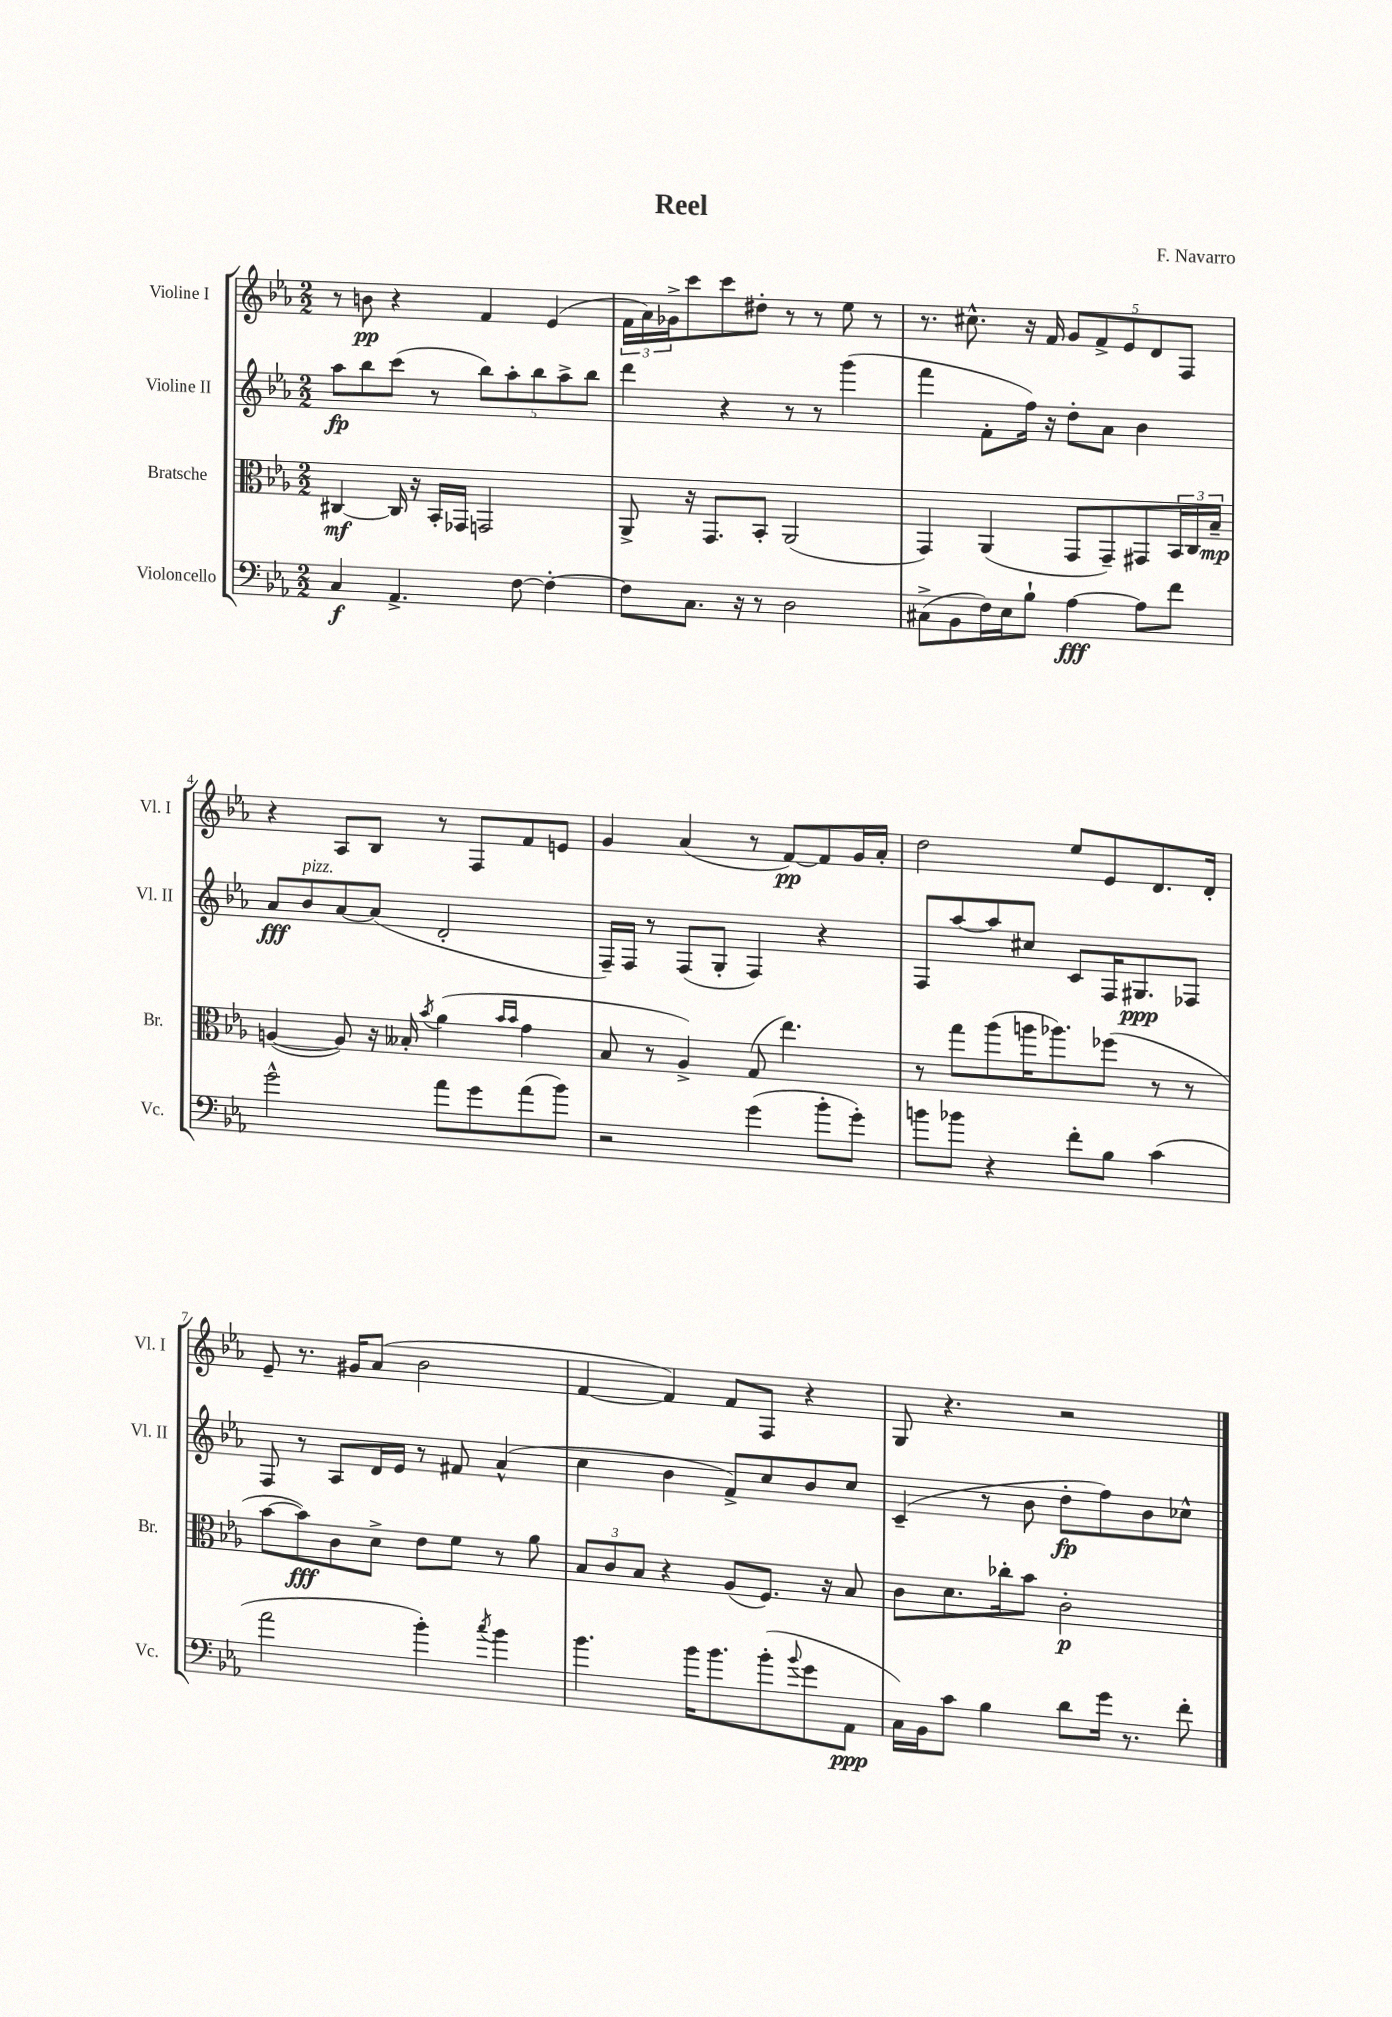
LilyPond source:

\header { title = "Reel" composer = "F. Navarro" }
<<
\new StaffGroup <<
\new Staff = "s0" \with { instrumentName = "Violine I" shortInstrumentName = "Vl. I" } {
    \clef treble \key ees \major \numericTimeSignature \time 2/2
    r8 b'8\pp r4 f'4 ees'4( |
    \tuplet 3/2 { f'16 aes'16) ges'16-> } c'''8 c'''8 dis''8-. r8 r8 ees''8 r8 |
    r8. cis''8.-^ r16 f'16 \tuplet 5/4 { g'8 f'8-> ees'8 d'8 f8 } |
    r4 aes8 bes8 r8 f8 f'8 e'8 |
    g'4 aes'4( r8 f'8~\pp) f'8 g'16 aes'16-. |
    d''2 ees''8 ees'8 d'8. d'16-. |
    ees'8-- r8. gis'16 aes'8( bes'2 |
    f'4~ f'4) f'8 f8 r4 |
    g8 r4. r2 \bar "|." |
}
\new Staff = "s1" \with { instrumentName = "Violine II" shortInstrumentName = "Vl. II" } {
    \clef treble \key ees \major \numericTimeSignature \time 2/2
    aes''8\fp bes''8 c'''8( r8 \tuplet 5/4 { bes''8) aes''8-. bes''8 aes''8-> bes''8 } |
    d'''4 r4 r8 r8 g'''4( |
    f'''4 f'8-. f''16) r16 d''8-. aes'8 bes'4 |
    aes'8\fff bes'8^\markup { \italic "pizz." } aes'8~ aes'8( d'2-. |
    f16--) f16 r8 f8( g8-. f4) r4 |
    f8 aes''8~ aes''8 cis''8 c'8 f16 gis8.\ppp fes8 |
    f8 r8 aes8 d'16 ees'16 r8 fis'8 aes'4-^( |
    c''4 bes'4 f'8->) c''8 bes'8 c''8 |
    c'4--( r8 bes'8 d''8-.\fp f''8) bes'8 ces''8-^ \bar "|." |
}
\new Staff = "s2" \with { instrumentName = "Bratsche" shortInstrumentName = "Br." } {
    \clef alto \key ees \major \numericTimeSignature \time 2/2
    cis4~\mf cis16 r16 bes,16-. ges,16 g,2 |
    aes,8-> r16 g,8. bes,8-. aes,2( |
    g,4) aes,4( g,8 g,8--) gis,8 \tuplet 3/2 { bes,16 c16 bes16--\mp } |
    a4~( a8) r16 beses16-. \acciaccatura { bes'8 } aes'4( \grace { bes'16 bes'16 } g'4 |
    bes8 r8 aes4->) g8( ees''4.) |
    r8 g''8 aes''8( a''16 aes''8.) fes''8( r8 r8 |
    bes'8~ bes'8\fff) c'8 d'8-> ees'8 f'8 r8 aes'8 |
    \tuplet 3/2 { bes8 c'8 bes8 } r4 aes8( f8.) r16 bes8 |
    c'8 d'8. ces''16-. bes'8 c'2-.\p \bar "|." |
}
\new Staff = "s3" \with { instrumentName = "Violoncello" shortInstrumentName = "Vc." } {
    \clef bass \key ees \major \numericTimeSignature \time 2/2
    c4\f aes,4.-> f8~ f4~-. |
    f8 c8. r16 r8 d2 |
    cis8->( bes,8 f16) ees16 bes8-! aes4~\fff aes8 f'8 |
    g'2-^ aes'8 g'8 aes'8( bes'8) |
    r2 g'4( bes'8-. g'8-.) |
    b'8 bes'8 r4 f'8-. bes8 c'4( |
    aes'2 bes'4-.) \acciaccatura { c''8 } bes'4 |
    bes'4. bes'16 bes'8. bes'8-.( \appoggiatura { bes'8 } g'8 aes,8\ppp |
    c16) bes,16 c'8 bes4 d'8 g'16 r8. f'8-. \bar "|." |
}
>>
>>
